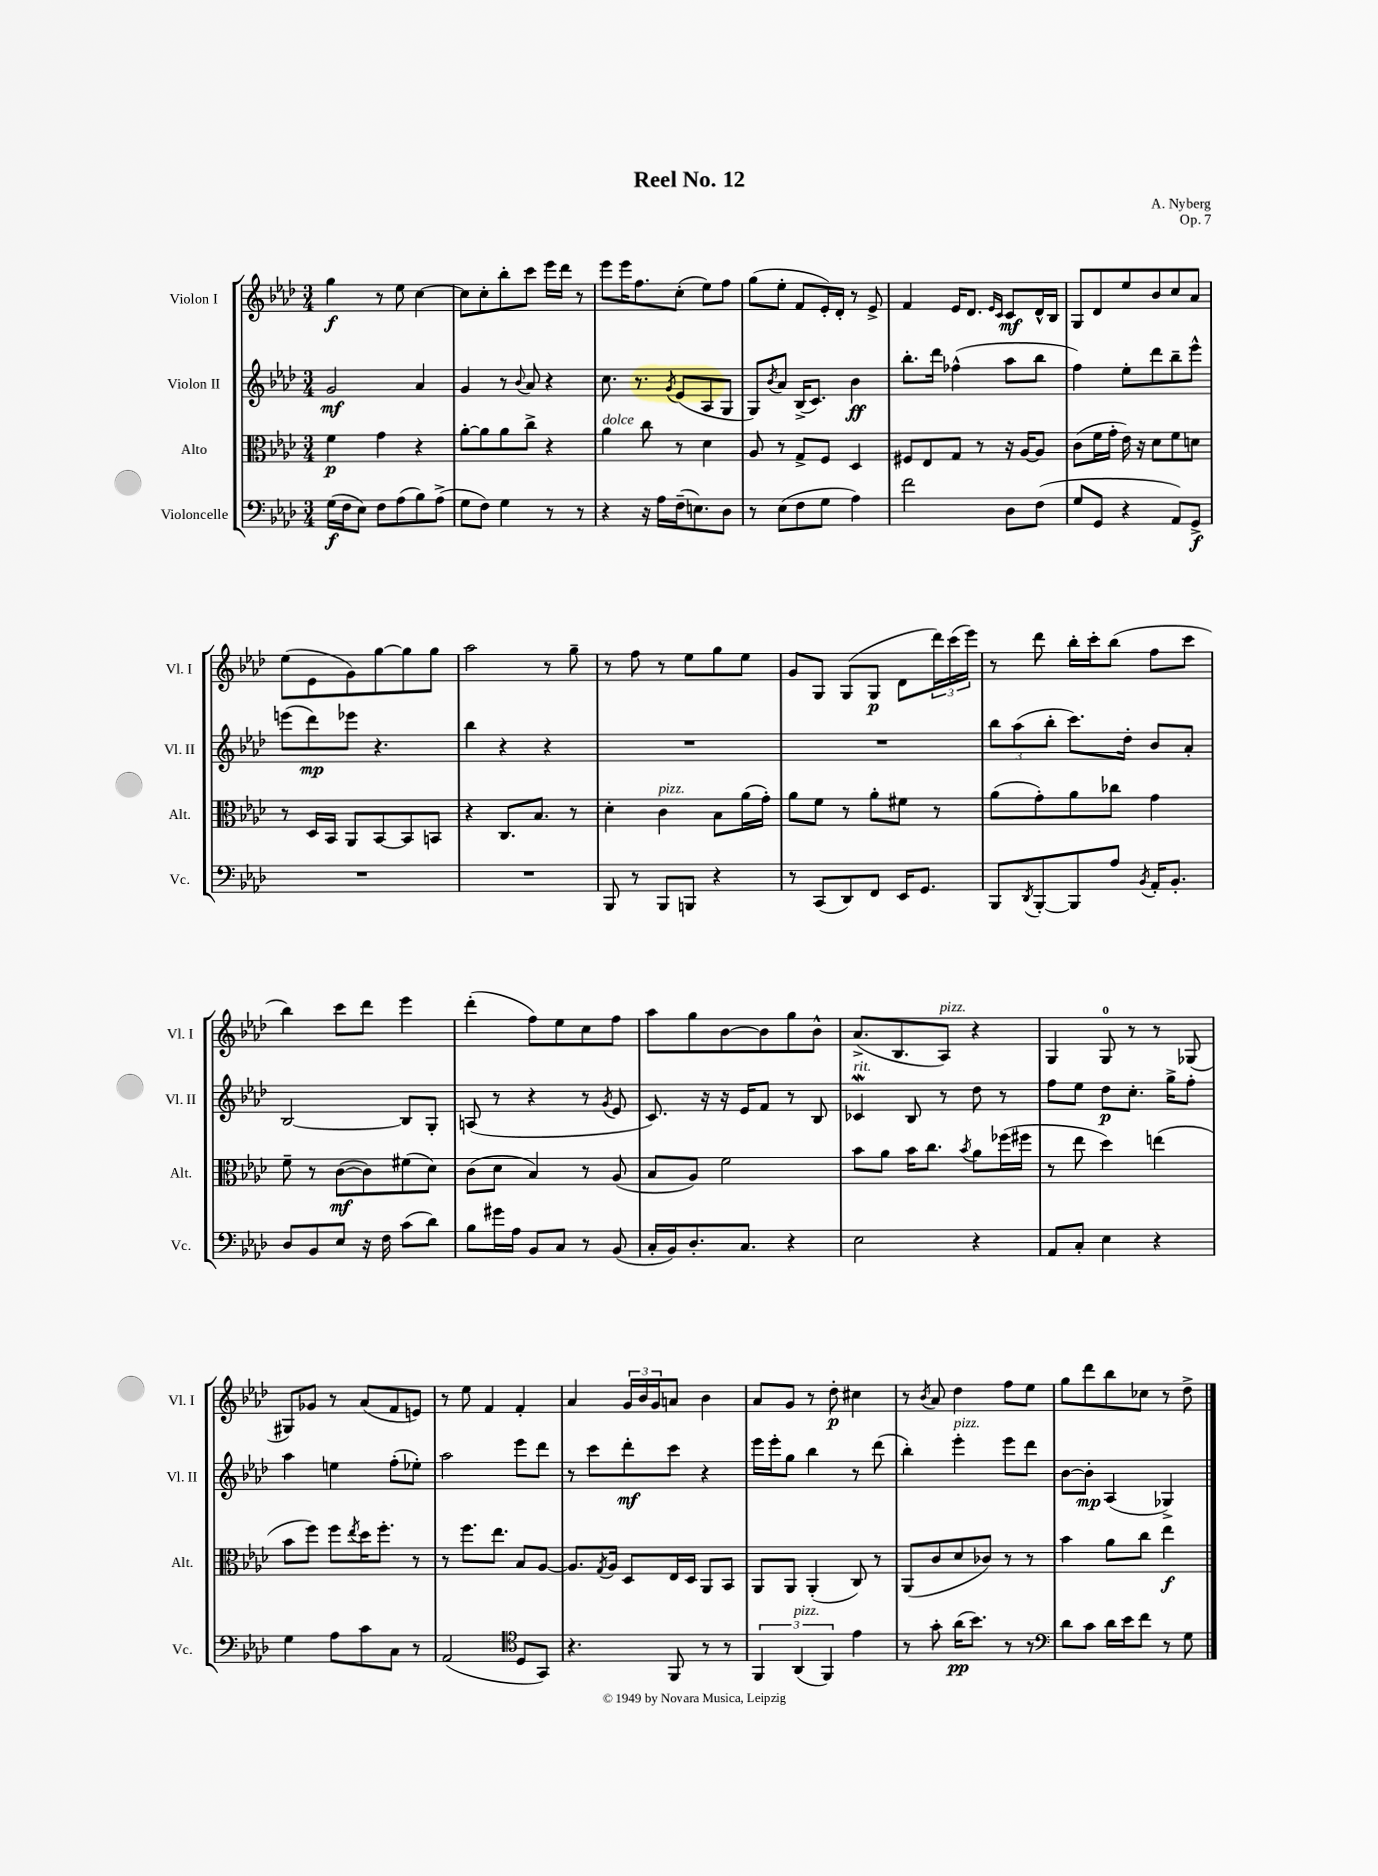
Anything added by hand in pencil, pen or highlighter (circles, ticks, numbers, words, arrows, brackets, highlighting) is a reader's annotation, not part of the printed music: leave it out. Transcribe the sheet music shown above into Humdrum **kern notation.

**kern	**kern	**kern	**kern
*staff4	*staff3	*staff2	*staff1
*clefF4	*clefC3	*clefG2	*clefG2
*k[b-e-a-d-]	*k[b-e-a-d-]	*k[b-e-a-d-]	*k[b-e-a-d-]
*M3/4	*M3/4	*M3/4	*M3/4
(16G\LL	4f\	2g/	4gg\
16F\J	.	.	.
8E-\J)	.	.	.
8F\L	4g\	.	8r
(8A-\	.	.	8ee-\
8B-\)	4r	4a-/	[4cc\
(8A-^\J	.	.	.
=	=	=	=
8G\L	[8a-'\L	4g/	8cc\]L
8F\J)	8a-\]	.	8cc'\
4G\	8a-\	8r	8bb-'\
.	.	8qqb-/	.
.	8cc^\J	8a-/	8ccc\J
8r	4r	4r	16eee-\LL
.	.	.	16ddd-\JJ
8r	.	.	8r
=	=	=	=
4r	4a-\	8.cc\	8eee-\L
.	.	.	16eee-\K
.	.	8.r	8.ff\
16r	8cc\	.	.
16A-\LL	.	.	.
.	.	8qg/	.
(16F~\J	8r	(8e-/L	(8cc'\J
8.E\)	.	.	.
.	4d-\	8A-/	8ee-\L)
8D-\J	.	8G/J	8ff\J
=	=	=	=
8r	8A-/	8G/L)	(8gg\L
.	.	8qb-/	.
(8E-\L	8r	8a-/J	8ee-'\J
8F\	8G^/L	(16B-^/LK	8f/L
.	.	8.c/J)	.
8G\J	8F/J	.	16e-'/L)
.	.	.	16d-'/JJ
4A-\)	4D-/	4b-\	8r
.	.	.	8e-^/
=	=	=	=
2f\	8F#/L	8.bb-'\L	4f/
.	8E-/	.	.
.	.	16ddd-\Jk	.
.	8G/J	(4ff-^^\	16e-/LK
.	.	.	8.d-/J
.	8r	.	.
.	.	.	16qqe-/LL
.	.	.	16qqc/JJ
8D-\L	16r	8aa-\L	8c/L
.	[16A-/LK	.	.
(8F\J	8A-/]J	8bb-\J	16d-^^/L
.	.	.	16B-/JJ
=	=	=	=
8G/L	(8c\L	4ff\)	8G/L
8GG/J	16f\L	.	8d-/
.	16g'\JJ	.	.
4r	16e-\)	8ee-'\L	8ee-/
.	16r	.	.
.	8d-\L	8ddd-\	8b-/
8AA-/L)	8f\	8bb-~\	8cc/
8GG^/J	8d\J	8eee-^^\J	8a-/J
=	=	=	=
2.r	8r	(8eee\L	(8ee-\L
.	16D-/LL	8ddd-\)	8e-\
.	16BB-/JJ	.	.
.	8AA-/L	8eee-\J	8g\)
.	[8BB-/	4.r	[8gg\
.	8BB-/]	.	8gg\]
.	8BB/J	.	8gg\J
=	=	=	=
2.r	4r	4bb-\	2aa-\
.	8.C/L	4r	.
.	8.B-/J	.	.
.	.	4r	8r
.	8r	.	8gg~\
=	=	=	=
8BBB-/	4d-'\	2.r	8r
8r	.	.	8ff\
8BBB-/L	4c\	.	8r
8BBB/J	.	.	8ee-\L
4r	8B-\L	.	8gg\
.	(16a-\L	.	8ee-\J
.	16g'\JJ)	.	.
=	=	=	=
8r	8a-\L	2.r	8g/L
(8CC/L	8f\J	.	8G/J
8DD-/)	8r	.	(8G/L
8FF/J	8a-'\L	.	8G/J
16EE-/LK	8f#\J	.	8d-\L
8.GG/J	.	.	.
.	8r	.	24ddd-\L)
.	.	.	(24ccc\
.	.	.	24eee-\JJ)
=	=	=	=
8BBB-/L	(8a-\L	12bb-\L	8r
.	.	(12aa-\	.
8qDD-/	.	.	.
[8BBB-'/	8g'\)	.	8ddd-\
.	.	12bb-'\J	.
8BBB-/]	8a-\	8.ccc\L)	16bb-'\LL
.	.	.	16ccc'\J
8A-/J	8cc-\J	.	(8bb-\J
.	.	16dd-'\Jk	.
8qBB-/	.	.	.
16AA-'/LK	4g\	8b-/L	8ff\L
8.BB-'/J	.	.	.
.	.	8a-'/J	8ccc\J
=	=	=	=
8D-/L	8f~\	[2B-/	4bb-\)
8BB-/	8r	.	.
8E-/J	([8c\L	.	8ccc\L
16r	8c\])	.	8ddd-\J
16F\	.	.	.
(8c\L	(8f#\	8B-/]L	4eee-\
8d-\J)	8d-\J)	8G'/J	.
=	=	=	=
8B-\L	(8c\L	(8A/	(4ddd-'\
16g#\L	8d-\J	8r	.
16A-\JJ	.	.	.
8BB-/L	4B-/)	4r	8ff\L)
8C/J	.	.	8ee-\
8r	8r	8r	8cc\
.	.	8qg/	.
(8BB-/	(8A-/	8e-/	8ff\J
=	=	=	=
16C'/LL	8B-/L	8.c/)	8aa-\L
16BB-/J)	.	.	.
8.D-'/	8A-/J)	.	8gg\
.	.	16r	.
.	2f\	16r	[8b-\
8.C/J	.	16e-/LK	.
.	.	8f/J	8b-\]
4r	.	8r	8gg\
.	.	8B-/	8b-^^\J
=	=	=	=
2E-\	8b-\L	4c-/	(8.a-^/L
.	8a-\J	.	.
.	.	.	8.B-/
.	16b-\LK	8B-/	.
.	8.cc\J	.	.
.	.	8r	8A-/J)
.	8qb-/	.	.
4r	8a-\L	8dd-\	4r
.	(16ff-\L	8r	.
.	16ff#\JJ	.	.
=	=	=	=
8AA-/L	8r	8ff\L	4G/
8C'/J	8ee-\	8ee-\J	.
4E-\	4dd-\)	8dd-\L	8G/
.	.	8.cc'\J	8r
4r	(4ee\	.	8r
.	.	16gg^\LK	.
.	.	8ff'\J	(8G-/
=	=	=	=
4G\	8b-\L	4aa-\	8G#/L)
.	8ff\J)	.	8g-/J
8A-\L	8ff\L	4ee\	8r
.	8qee-/	.	.
8c\	16dd-\K	.	(8a-/L
.	8.ff'\J	.	.
8C\J	.	(8ff'\L	8f/
8r	8r	8ee-'\J)	8e/J)
=	=	=	=
(2AA-/	8r	2aa-\	8r
.	8.ff\L	.	8ee-\
.	.	.	4f/
.	8.ee-\J	.	.
*clefC4	*	*	*
8D-/L	8B-/L	8eee-\L	4f'/
8GG/J)	[8A-/J	8ddd-\J	.
=	=	=	=
4.r	8.A-/]L	8r	4a-/
.	.	8ccc\L	.
.	8qG/	.	.
.	16A-/Jk	.	.
.	8D-/L	8ddd-'\	24g/LL
.	.	.	24b-/
.	.	.	24g/J
8FF/	16E-/L	8ccc\J	8a/J
.	16D-/JJ	.	.
8r	8AA-/L	4r	4b-\
8r	8BB-/J	.	.
=	=	=	=
6FF/	8AA-/L	16eee-\LL	8a-/L
.	.	16eee-'\J	.
.	8AA-/J	8gg\J	8g/J
(6AA-/	.	.	.
.	(4AA-'/	4bb-\	8r
6FF/)	.	.	.
.	.	.	8dd-'\
4e-\	8C/)	8r	4cc#\
.	8r	(8ddd-\	.
=	=	=	=
8r	(8AA-/L	4bb-'\)	8r
.	.	.	8qb-/
8g'\	8c/	.	8a-/
(16a-\LK	8d-/	4eee-'\	4dd-\
8.b-\J)	.	.	.
.	8c-/J)	.	.
8r	8r	8eee-\L	8ff\L
8r	8r	8ddd-\J	8ee-\J
=	=	=	=
*clefF4	*	*	*
8d-\L	4b-\	[8b-\L	8gg\L
8c\J	.	8b-'\]J	8ddd-\
16d-\LL	8a-\L	(4A-/	8bb-\
16e-\J	.	.	.
8f\J	8cc\J	.	8cc-\J
8r	4ee-\	4G-^/)	8r
8G\	.	.	8dd-^\
==	==	==	==
*-	*-	*-	*-
